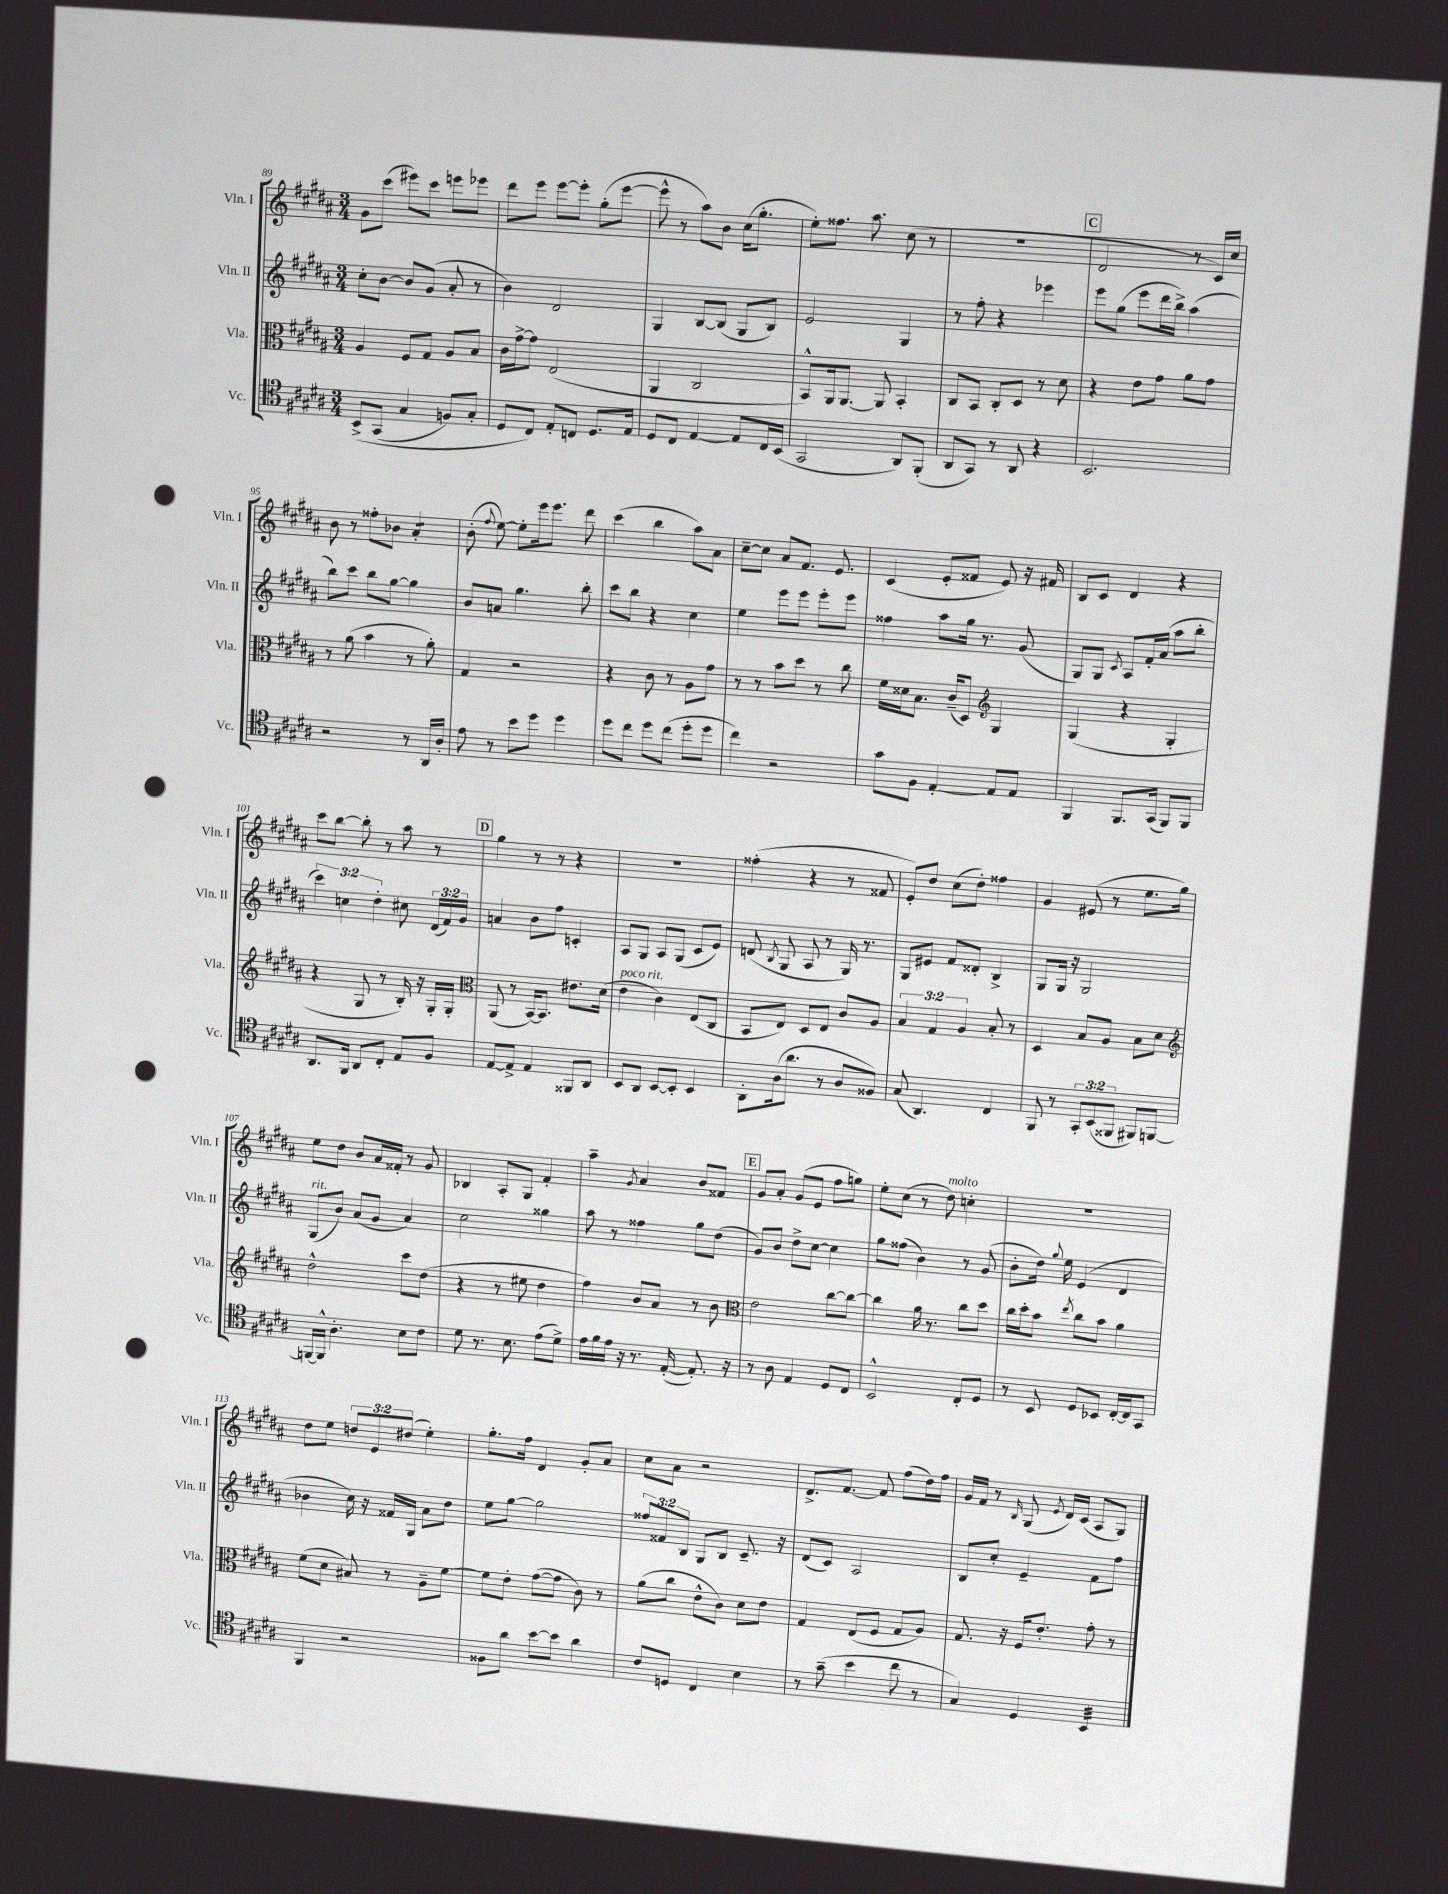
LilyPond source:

<<
\new StaffGroup <<
\new Staff = "s0" \with { instrumentName = "Vln. I" shortInstrumentName = "Vln. I" } {
    \clef treble \key b \major \numericTimeSignature \time 3/4 \override Staff.TupletNumber.text = #tuplet-number::calc-fraction-text
    \autoBeamOff gis'8[ cis'''8]( eis'''8[) cis'''8] e'''8[ ees'''8] |
    dis'''8[ e'''8] e'''8[~ e'''8]-. gis''8[-.( e'''8]~ |
    e'''8-^ r8 ais''8[) b'8] cis''16[( gis''8.]-. |
    e''8[-.) fisis''8.] ais''8. cis''8( r8 |
    R2. |
    \mark \markup { \box "C" } dis'2 r8 cis'16[) cis''16] |
    b'8 r8 fisis''8[-. bes'8] ais'4:8-. |
    b'8-.( \appoggiatura { fis''8 } e''8~) e''8[-. e'''16 e'''8.] dis'''8 |
    cis'''4( b''4 ais''8[) ais'8] |
    cis''8[~-- cis''8] ais'8[ fis'8.] e'8. |
    cis'4( e'8[-. fisis'8] e'8) r16 fis'16 |
    b8[ cis'8] dis'4 r4 |
    cis'''8[ b''8]~ b''8-. r8 ais''8 r8 |
    \mark \markup { \box "D" } gis''4 r8 r8 r4 |
    R2. |
    fisis''4-.( r4 r8 fisis'8 |
    e'8[-.) dis''8] cis''8[( dis''8]-.) fisis''4 |
    gis'4 eis'8( r8 e''8.[ gis''16]) |
    e''8[ dis''8] b'8[ ais'16 fisis'16]-. r8 gis'8 |
    bes4 ais8[-. gis8] fis'4-. |
    ais''4-- \acciaccatura { gis'8 } ais'4 b'8[ fisis'8] |
    \mark \markup { \box "E" } gis'8[ ais'8]-. gis'8[( e'8] fis''8[ g''8]) |
    e''8[-. cis''8]( r8 dis''8^\markup { \italic "molto" }) c''4-. |
    R2. |
    dis''8[ e''8] \tuplet 3/2 { d''8[ e'8 dis''8]( } e''4-.) |
    gis''8.[-. fis''16] dis'4 gis'8[-. ais'8] |
    cis''8[ ais'8] r2 |
    dis'8.[-> fis'8.]~ fis'8 fis''8[( dis''16) fis''16] |
    gis'16[ fis'16] r8 \grace { b16 } gis8( \acciaccatura { e'8 } dis'16[) cis'16]( ais8[ gis8]) \bar "|." |
}
\new Staff = "s1" \with { instrumentName = "Vln. II" shortInstrumentName = "Vln. II" } {
    \clef treble \key b \major \numericTimeSignature \time 3/4 \override Staff.TupletNumber.text = #tuplet-number::calc-fraction-text
    \autoBeamOff cis''8[-. b'8]~ b'8[ gis'8]( ais'8-. r8 |
    b'4) dis'2 |
    gis4 b8[~ b8]( gis8[ b8]) |
    e'2 gis4 |
    r8 fis''8-. r4 ees'''4 |
    \mark \markup { \box "C" } e'''8[ gis''8]( e'''8[ dis'''16 b''16]->) ais''4( |
    b''8[) cis'''8] b''8[ gis''8]~ gis''4 |
    b'8[ a'8] gis''4. b''8-. |
    cis'''8[ b''8] r4 cis''4 |
    e''4 e'''8[ e'''8] e'''8[-. e'''8] |
    fisis''4 ais''8[ gis''16] r8. gis'8( |
    gis8[) gis8] \acciaccatura { cis'8 } ais8[ fis'16-. ais'16]( ais''8[ b''8]-. |
    \tuplet 3/2 { cis'''4) c''4 dis''4-. } cis''8 \tuplet 3/2 { dis'16[( fis'16) gis'16] } |
    \mark \markup { \box "D" } a'4 b'8[ fis''8] c'4-. |
    ais8[ gis8] ais8[ gis8]( cis'8[ e'8]) |
    d'8( \acciaccatura { b8 } gis8 ais8 r8 gis16) r8. |
    gis8[ eis'8] fis'8[ disis'8]-. b4-> |
    gis8[ gis16] r16 gis2 |
    gis8[^\markup { \italic "rit." }( b'8]) ais'8[( gis'8] ais'4) |
    cis''2 gisis''4 |
    ais''8 r8 fisis''4 gis''8[ dis''8]( |
    \mark \markup { \box "E" } gis'8[) b'8] dis''8[-> cis''8]~ cis''4 |
    gis''8[ fisis''8]( b'4) r8 gis'8( |
    b'8[-. dis''16]) \appoggiatura { gis''8 } e''16 e'4( dis'4 |
    bes'4 cis''16) r16 fisis'16[ gis16] ais'8[ dis''8] |
    e''8[ gis''8]~ gis''2 |
    \tuplet 3/2 { fisis''8[ fisis'8 b8] } gis8[ b8] cis'8.-- r16 |
    dis'8[( cis'8]) ais2 |
    b8[ cis''8]-. e'4-- fis'8[ fis''8] \bar "|." |
}
\new Staff = "s2" \with { instrumentName = "Vla." shortInstrumentName = "Vla." } {
    \clef alto \key b \major \numericTimeSignature \time 3/4 \override Staff.TupletNumber.text = #tuplet-number::calc-fraction-text
    \autoBeamOff ais4 fis8[ gis8] ais8[ b8] |
    cis'16[ gis'16~-> gis'8] e2( |
    ais,4 cis2 |
    b,8[-^) ais,16 ais,8.]~ ais,8 b,4-. |
    cis8[ b,8] cis8[-. dis8] r8 dis'8 |
    \mark \markup { \box "C" } r4 e'8[ gis'8] ais'8[ gis'8] |
    r8 ais'8( b'4 r8 ais'8-.) |
    gis4 r2 |
    r4 cis'8 r8 ais8[ gis'8] |
    r8 r8 b'8[ dis''8] r8 cis''8 |
    fis'16[ disis'16 b8.] cis'16[--( dis8]) \clef treble gis4 |
    gis4( r4 gis4-. |
    r4 gis8 r8 b16-.) r16 gis16[-. gis16]-. |
    \mark \markup { \box "D" } \clef alto ais,8( r8 b,16[~) b,8.] eis'8.[ dis'16]( |
    e'4^\markup { \italic "poco rit." } cis'4) e8[( cis8] |
    b,8[ e8]) dis8[ e8] cis'8[ ais8] |
    \tuplet 3/2 { b4 gis4 ais4 } b8-. r8 |
    dis4 b8[ ais8] b8[ dis'8] |
    \clef treble dis''2-^ cis'''8[ dis''8]( |
    r4 r8 eis''8 dis''4 |
    fis''4) b'8[ ais'8] r8 b'8 |
    \mark \markup { \box "E" } \clef alto e'2 cis''8[~ cis''8]~ |
    cis''4 ais'16 r8. cis''8[ dis''8] |
    cis''16[ dis''16-. b'8] \acciaccatura { e''8 } cis''8[ b'8] ais'4 |
    fis'8[( dis'8] bis8) r8 ais8[-- fis'8]~ |
    fis'8[ e'8]-. gis'8[~( gis'8] cis'8) r8 |
    ais'8[( cis''8] e'8[-^ cis'8]) dis'8[ e'8] |
    gis4 e8[( fis8] gis8[ ais8]) |
    gis8. r16 fis16[ e'8.]-. gis'8-. r8 \bar "|." |
}
\new Staff = "s3" \with { instrumentName = "Vc." shortInstrumentName = "Vc." } {
    \clef tenor \key b \major \numericTimeSignature \time 3/4 \override Staff.TupletNumber.text = #tuplet-number::calc-fraction-text
    \autoBeamOff b,8[->\( gis,8]( gis4 f8[) gis8]-. |
    dis8[ cis8]\) e8[-. c8] dis8.[ e16] |
    dis8[ cis8] e4~ e8[ cis16 b,16]( |
    gis,2 ais,8[) fis,8]-.( |
    ais,8[ gis,8]) r8 ais,8 r4 |
    \mark \markup { \box "C" } b,2. |
    r2 r8 ais,16[ ais16]-. |
    e'8 r8 b'8[ dis''8] dis''4 |
    dis''8[ cis''8] dis''8[ cis''8]( dis''8[-. dis''8] |
    cis''4) r2 |
    gis'8[ fis8] e4~-. e8[ e8] |
    fis,4 fis,8.[ gis,16]( fis,8[) fis,8] |
    ais,8.[ fis,16] ais,8[ cis8]-. e8[ fis8] |
    \mark \markup { \box "D" } e8[~ e8]-> e4 fisis,8[ ais,8] |
    b,8[ ais,8] b,8[~ b,8]-. b,4 |
    ais,8[-. ais16( ais'8.] r8 ais8[ fisis8]) |
    gis8( ais,4.) cis4 |
    fis,8 r8 \tuplet 3/2 { gis,8[-. b,8( fisis,8] } fis,8[) f,8]~ |
    f,16[~ f,16]-^ ais4.-. b8[ cis'8] |
    dis'8 r8. b8. e'8[( dis'8]->) |
    e'16[ fis'16 e'16] r16 r8. e16~-.( e8.-.) r16 |
    \mark \markup { \box "E" } r8 ais8 e4 dis8[ cis8] |
    b,2-^ cis8[-. dis8] |
    r8 b,8 dis8[ bes,8] cis16[~-. cis16 gis,8] |
    fis,4 r2 |
    fisis8[ ais'8] b'8[~ b'8] ais'4 |
    cis'8[ d8] cis4 b4 |
    r8 gis'8--( b'4 cis''8 r8 |
    gis4) dis4 b,4:32 \bar "|." |
}
>>
>>
\layout { \context { \Score currentBarNumber = #89 } }
